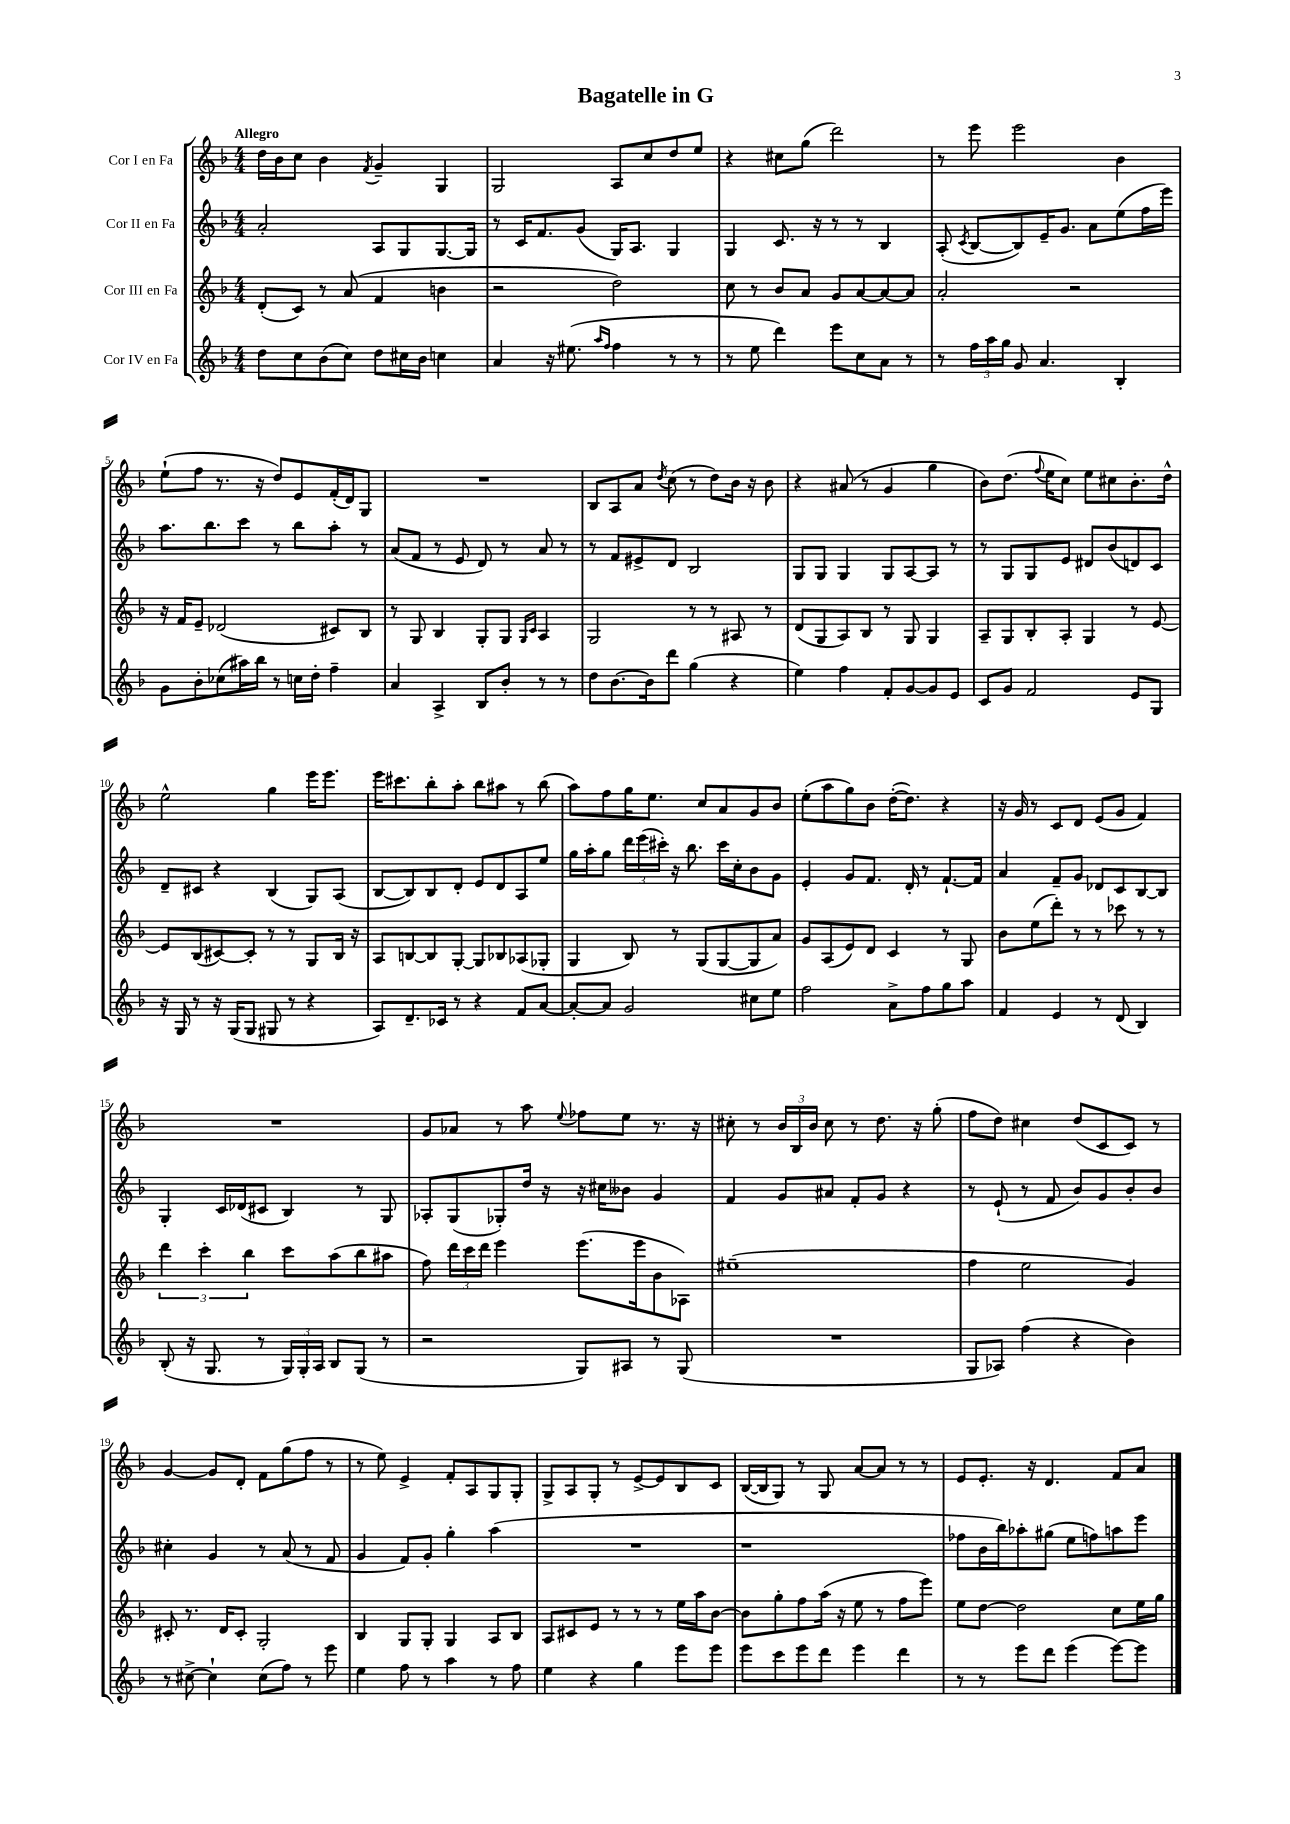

**kern	**kern	**kern	**kern
*staff4	*staff3	*staff2	*staff1
*clefG2	*clefG2	*clefG2	*clefG2
*k[b-]	*k[b-]	*k[b-]	*k[b-]
*M4/4	*M4/4	*M4/4	*M4/4
8dd	(8d'	2a'	16dd
.	.	.	16b-
8cc	8c)	.	8cc
(8b-	8r	.	4b-
8cc)	(8a	.	.
.	.	.	8qf
8dd	4f	8A	4g~
16cc#	.	8G	.
16b-	.	.	.
4cc	4b	[8.G	4G
.	.	16G]	.
=	=	=	=
4a	2r	8r	2G
.	.	16c	.
.	.	8.f	.
16r	.	.	.
(8.ee#	.	.	.
.	.	(8g	.
16qqaa	.	.	.
16qqff	.	.	.
4ff	2dd)	16G)	8A
.	.	8.A	.
.	.	.	8cc
8r	.	4G	8dd
8r	.	.	8ee
=	=	=	=
8r	8cc	4G	4r
8ee	8r	.	.
4ddd)	8b-	8.c	8cc#
.	8a	.	(8gg
.	.	16r	.
8eee	8g	8r	2ddd)
8cc	[8a	8r	.
8a	8a_	4B-	.
8r	8a]	.	.
=	=	=	=
8r	2a'	(8A'	8r
.	.	8qc	.
24ff	.	[8B-	8eee
24aa	.	.	.
24gg	.	.	.
8g	.	8B-])	2eee
4.a	.	16e~	.
.	.	8.g	.
.	2r	.	.
.	.	8a	.
4B-'	.	(8ee	4b-
.	.	16ff	.
.	.	16eee)	.
=	=	=	=
8g	16r	8.aa	(8ee`
.	16f	.	.
8b-'	8e~	.	8ff
.	.	8.bb-	.
(8cc-	(2d-	.	8.r
16aa#)	.	8ccc	.
16bb-	.	.	16r
8r	.	8r	8dd)
16cc	.	8bb-	8e
16dd'	.	.	.
4ff~	8c#)	8aa'	(16f'
.	.	.	16d)
.	8B-	8r	8G
=	=	=	=
4a	8r	(8a	1r
.	8G	8f	.
4A^	4B-	8r	.
.	.	8e	.
8B-	8G'	8d)	.
8b-'	8G	8r	.
.	16qqG	.	.
.	16qqc	.	.
8r	4A	8a	.
8r	.	8r	.
=	=	=	=
8dd	2G	8r	8B-
[8.b-	.	8f	8A
.	.	8e#^	8a
16b-]	.	.	.
.	.	.	8qdd
8ddd	.	8d	(8cc
(4gg	8r	2B-	8r
.	8r	.	8dd)
4r	8A#	.	16b-
.	.	.	16r
.	8r	.	8b-
=	=	=	=
4ee)	(8d	8G	4r
.	8G	8G	.
4ff	8A)	4G	(8a#
.	8B-	.	8r
8f'	8r	8G	4g
[8g	8G	[8A	.
8g]	4G	8A]	4gg
8e	.	8r	.
=	=	=	=
8c	8A~	8r	8b-)
8g	8G	8G	(8.dd
2f	8B-'	8G	.
.	.	.	8qqff
.	.	.	16ee
.	8A'	8e	8cc)
.	4G	8d#	8ee
.	.	(8b-	8cc#
8e	8r	8d)	8.b-'
8G	[8e	8c	.
.	.	.	16dd^^
=	=	=	=
16r	8e]	8d~	2ee^^
16G	.	.	.
8r	(8B-	8c#	.
16r	[8c#)	4r	.
(16G	.	.	.
8G	8c#']	.	.
8G#	8r	(4B-	4gg
8r	8r	.	.
4r	8G	8G)	16eee
.	.	.	8.eee
.	16B-	(8A	.
.	16r	.	.
=	=	=	=
8A)	8A	[8B-	16eee
.	.	.	8.ccc#
8.d~	[8B	8B-])	.
.	8B]	8B-	8bb-'
16c-	.	.	.
8r	[8G'	8d'	8aa'
4r	8G]	8e	8bb-
.	8B-	8d	8aa#
8f	(8A-	8A	8r
[8a	8G-'	8ee	(8bb-
=	=	=	=
8a'_	4G	16gg	8aa)
.	.	16aa'	.
8a]	.	8gg	8ff
2g	8B-)	24ddd	16gg
.	.	(24eee	.
.	.	.	8.ee
.	.	24ccc#')	.
.	8r	16r	.
.	.	8.bb-	.
.	(8G	.	8cc
.	[8G	16ccc#	8a
.	.	16cc'	.
8cc#	8G]	8b-	8g
8ee	8a)	8g	8b-
=	=	=	=
2ff	8g	4e'	(8ee'
.	(8A	.	8aa
.	8e)	8g	8gg)
.	8d	8.f	8b-
8a^	4c	.	([16dd'
.	.	16d'	8.dd])
8ff	.	8r	.
8gg	8r	[8.f`	4r
8aa	8G	.	.
.	.	16f]	.
=	=	=	=
4f	8b-	4a	16r
.	.	.	16g
.	(8ee	.	8r
4e	8ddd')	8f~	8c
.	8r	8g	8d
8r	8r	8d-	(8e
(8d	8ccc-	8c	8g
4B-)	8r	[8B-	4f)
.	8r	8B-]	.
=	=	=	=
(8B-'	6ddd	4G'	1r
16r	.	.	.
.	6ccc'	.	.
8.G	.	.	.
.	.	16c	.
.	.	(16d-	.
.	6bb-	.	.
8r	.	8c#	.
24G)	8ccc	4B-)	.
24G'	.	.	.
24A	.	.	.
8B-	(8aa	.	.
(8G	8bb-	8r	.
8r	8aa#	8G	.
=	=	=	=
2r	8ff)	8A-'	8g
.	24ddd	(8G	8a-
.	24ccc	.	.
.	24ddd	.	.
.	4eee	8G-')	8r
.	.	16dd	8aa
.	.	16r	.
.	.	.	8qqee
8G)	(8.eee	16r	8ff-
.	.	16cc#	.
8A#	.	8b--	8ee
.	16eee	.	.
8r	8b-	4g	8.r
(8G	8A-)	.	.
.	.	.	16r
=	=	=	=
1r	(1ee#~	4f	8cc#'
.	.	.	8r
.	.	8g	24b-
.	.	.	24B-
.	.	.	24b-
.	.	8a#	8cc#
.	.	8f'	8r
.	.	8g	8.dd
.	.	4r	.
.	.	.	16r
.	.	.	(8gg'
=	=	=	=
8G	4ff	8r	8ff
8A-)	.	(8e`	8dd)
(4ff	2ee	8r	4cc#
.	.	8f	.
4r	.	8b-)	(8dd
.	.	8g	8c
4b-)	4g)	8b-'	8c)
.	.	8b-	8r
=	=	=	=
8r	8c#'	4cc#'	[4g
[8cc#^	8.r	.	.
4cc#`]	.	4g	8g]
.	16d	.	.
.	8c#'	.	8d'
(8cc#	2G'	8r	8f
8ff)	.	(8a	(8gg
8r	.	8r	8ff
8eee	.	8f	8r
=	=	=	=
4ee	4B-	4g	8r
.	.	.	8ee)
8ff	8G	8f)	4e^
8r	8G'	8g'	.
4aa	4G	4gg'	8f'
.	.	.	8A
8r	8A	(4aa	8G
8ff	8B-	.	8G'
=	=	=	=
4ee	8A	1r	8G^
.	8c#	.	8A
4r	8e	.	8G'
.	8r	.	8r
4gg	8r	.	[8e^
.	8r	.	8e]
8eee	16ee	.	8B-
.	16aa	.	.
8eee	[8b-	.	8c
=	=	=	=
8eee	8b-]	1r	([16B-
.	.	.	16B-]
8ccc	8gg'	.	8G)
8eee	8ff	.	8r
8ddd	(16aa	.	8G
.	16r	.	.
4eee	8ee	.	[8a
.	8r	.	8a]
4ddd	8ff	.	8r
.	8eee)	.	8r
=	=	=	=
8r	8ee	8ff-	8e
8r	[8dd	16b-	8.e'
.	.	16bb-)	.
8eee	2dd]	8aa-'	.
.	.	.	16r
8ddd	.	(8gg#	4.d
(4eee	.	8ee	.
.	.	8ff)	.
[8eee)	8cc	8aa	8f
8eee]	16ee	8eee	8a
.	16gg	.	.
==	==	==	==
*-	*-	*-	*-
